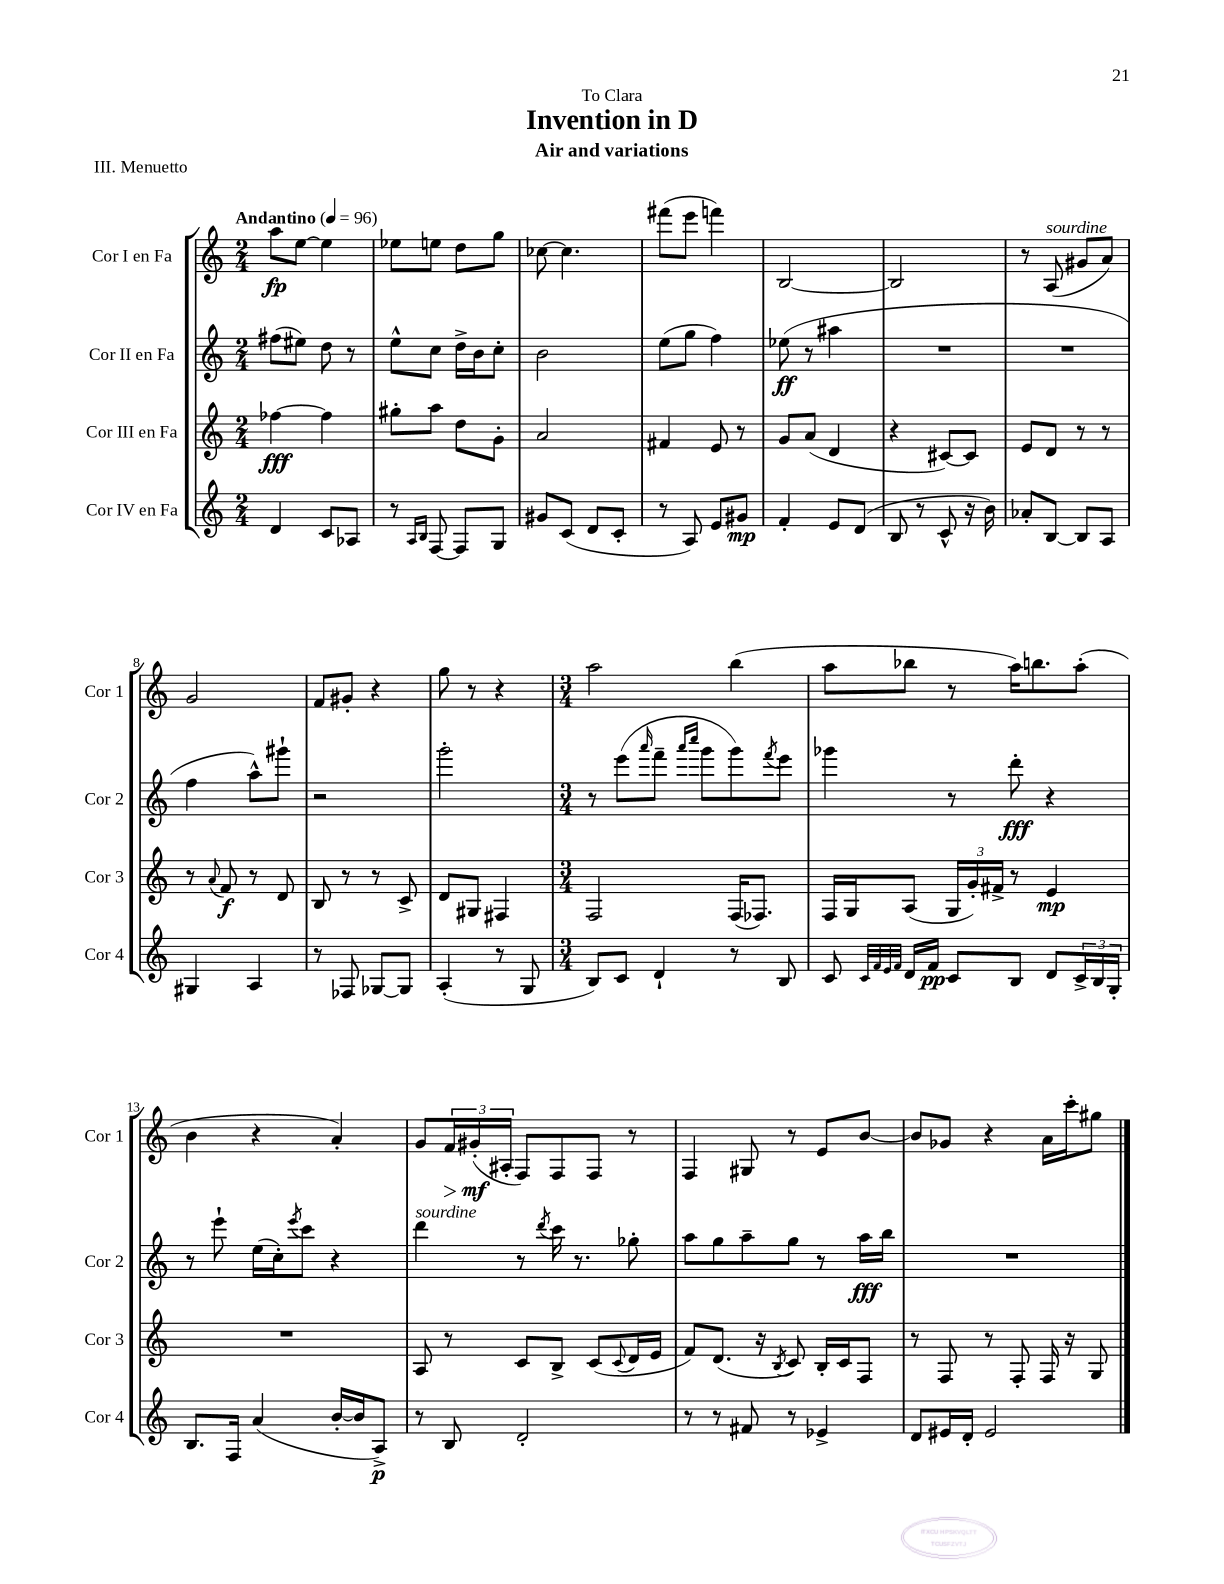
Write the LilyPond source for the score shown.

\header { title = "Invention in D" subtitle = "Air and variations" dedication = "To Clara" piece = "III. Menuetto" }
<<
\new StaffGroup <<
\new Staff = "s0" \with { instrumentName = "Cor I en Fa" shortInstrumentName = "Cor 1" } {
    \clef treble \key c \major \numericTimeSignature \time 2/4 \tempo "Andantino" 4 = 96
    a''8\fp e''8~ e''4 |
    ees''8 e''8 d''8 g''8 |
    ces''8~ ces''4. |
    fis'''8( e'''8 f'''4) |
    b2~ |
    b2 |
    r8 a8^\markup { \italic "sourdine" }( gis'8 a'8) |
    g'2 |
    f'8 gis'8-. r4 |
    g''8 r8 r4 |
    \numericTimeSignature \time 3/4 a''2 b''4( |
    a''8 bes''8 r8 a''16) b''8. a''8-.( |
    b'4 r4 a'4-.) |
    g'8 \tuplet 3/2 { f'16\> gis'16-.\mf\!( ais16-. } f8) f8 f8 r8 |
    f4 gis8 r8 e'8 b'8~ |
    b'8 ges'8 r4 a'16 c'''16-. gis''8 \bar "|." |
}
\new Staff = "s1" \with { instrumentName = "Cor II en Fa" shortInstrumentName = "Cor 2" } {
    \clef treble \key c \major \numericTimeSignature \time 2/4
    fis''8( eis''8) d''8 r8 |
    e''8-^ c''8 d''16-> b'16 c''8-. |
    b'2 |
    e''8( g''8 f''4) |
    ees''8\ff( r8 ais''4 |
    R2 |
    R2 |
    f''4 a''8-^) gis'''8-! |
    r2 |
    g'''2-. |
    \numericTimeSignature \time 3/4 r8 e'''8( \grace { a'''16 } f'''8-- \grace { a'''16 c''''16 } g'''8 g'''8) \acciaccatura { f'''8 } e'''8 |
    ges'''4 r8 d'''8-.\fff r4 |
    r8 e'''8-! e''16( c''16-.) \acciaccatura { e'''8 } c'''8 r4 |
    d'''4^\markup { \italic "sourdine" } r8 \acciaccatura { d'''8 } c'''16 r8. ges''8-. |
    a''8 g''8 a''8-- g''8 r8 a''16\fff b''16 |
    R2. \bar "|." |
}
\new Staff = "s2" \with { instrumentName = "Cor III en Fa" shortInstrumentName = "Cor 3" } {
    \clef treble \key c \major \numericTimeSignature \time 2/4
    fes''4~\fff fes''4 |
    gis''8-. a''8 d''8 g'8-. |
    a'2 |
    fis'4 e'8 r8 |
    g'8 a'8( d'4 |
    r4 cis'8~) cis'8 |
    e'8 d'8 r8 r8 |
    r8 \appoggiatura { a'8 } f'8\f r8 d'8 |
    b8 r8 r8 c'8-> |
    d'8 gis8 fis4 |
    \numericTimeSignature \time 3/4 f2 f16( fes8.) |
    f16 g16 a8( \tuplet 3/2 { g16 g'16-.) fis'16-> } r8 e'4\mp |
    R2. |
    a8 r8 c'8 b8-> c'8( \appoggiatura { c'8 } d'16 e'16 |
    f'8) d'8.( r16 \acciaccatura { b8 } c'8) b16-. c'16 f8 |
    r8 f8 r8 f8-. f16 r16 g8 \bar "|." |
}
\new Staff = "s3" \with { instrumentName = "Cor IV en Fa" shortInstrumentName = "Cor 4" } {
    \clef treble \key c \major \numericTimeSignature \time 2/4
    d'4 c'8 aes8 |
    r8 \grace { a16 b16 } f8~ f8 g8 |
    gis'8 c'8( d'8 c'8-. |
    r8 a8) e'8 gis'8\mp |
    f'4-. e'8 d'8( |
    b8 r8 c'8-^ r16 b'16) |
    aes'8-. b8~ b8 a8 |
    gis4 a4 |
    r8 fes8 ges8~ ges8 |
    a4-.( r8 g8 |
    \numericTimeSignature \time 3/4 b8) c'8 d'4-! r8 b8 |
    c'8 \grace { c'32 f'32 e'32 f'32 } d'16 f'16\pp c'8 b8 d'8 \tuplet 3/2 { c'16-> b16 g16-. } |
    b8. f16 a'4( b'16~-. b'16 a8->\p) |
    r8 b8 d'2-. |
    r8 r8 fis'8 r8 ees'4-> |
    d'8 eis'16 d'16-. eis'2 \bar "|." |
}
>>
>>
